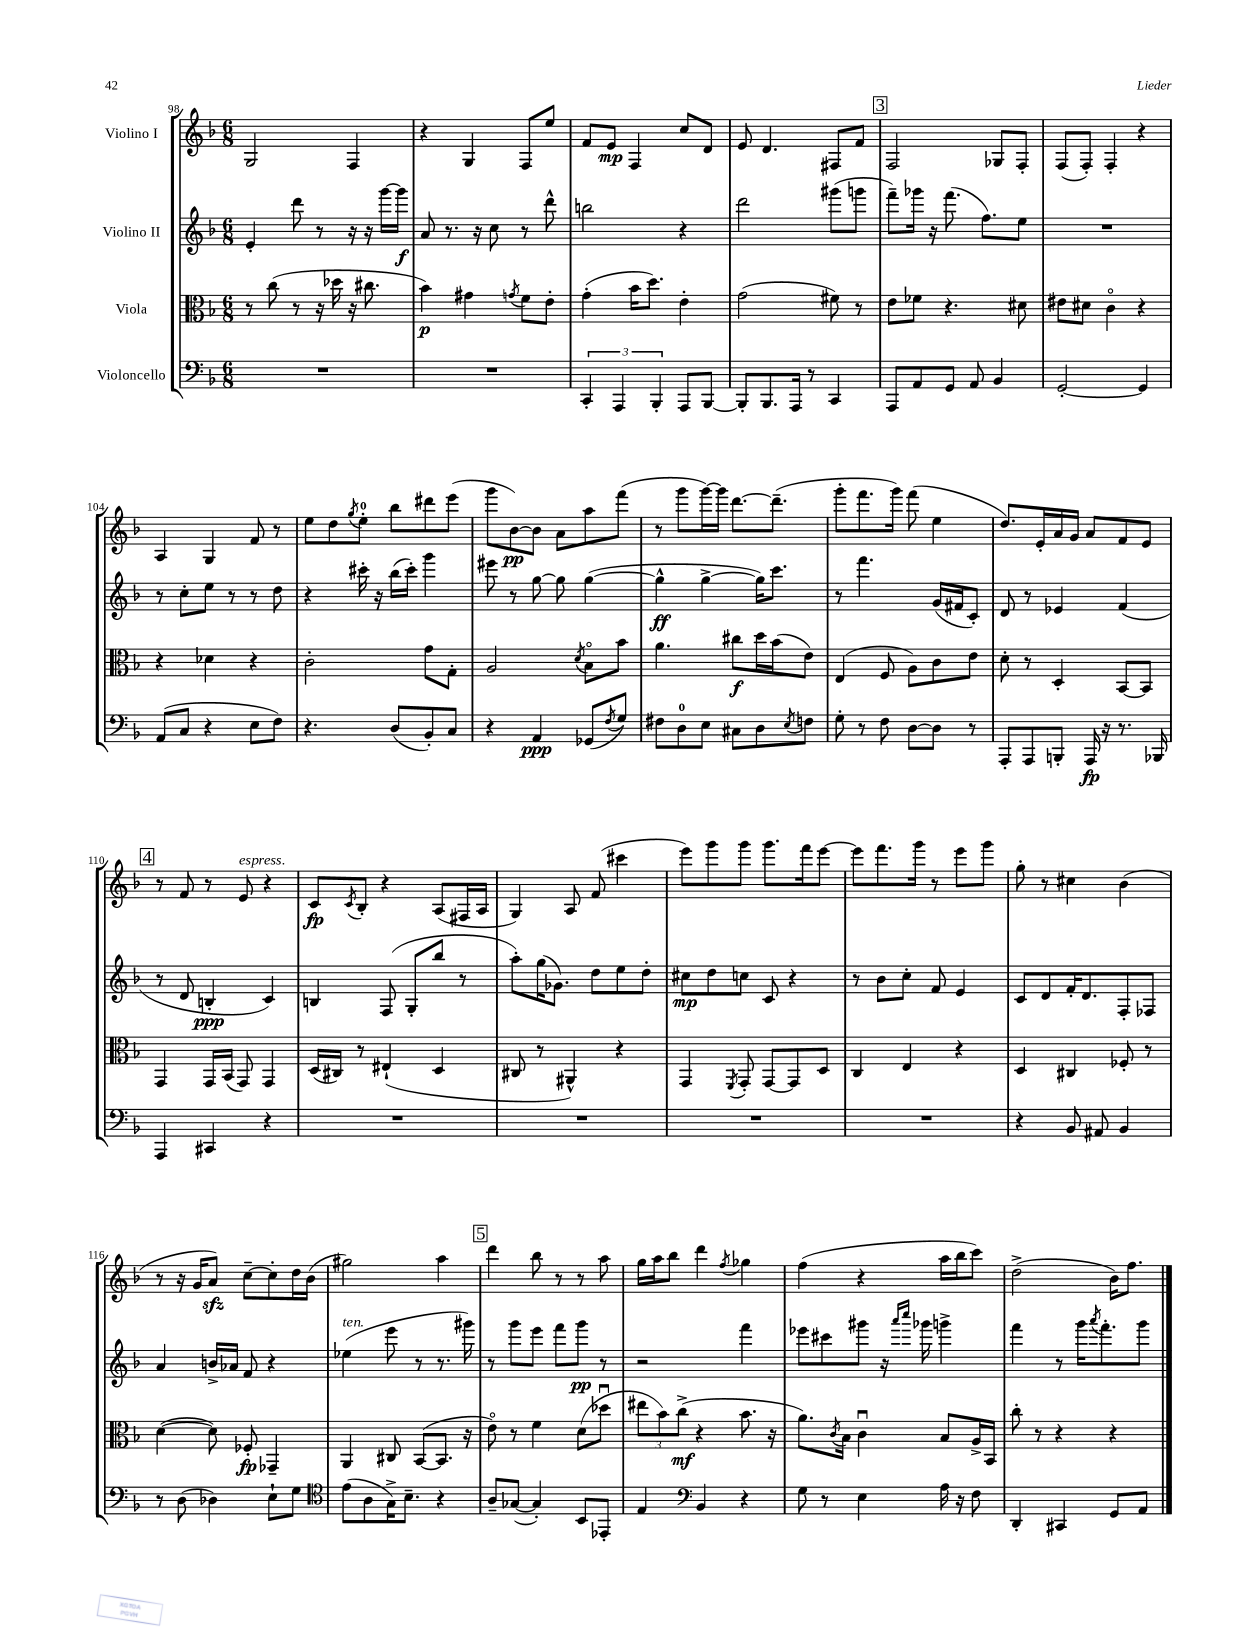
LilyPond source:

<<
\new StaffGroup <<
\new Staff = "s0" \with { instrumentName = "Violino I" } {
    \clef treble \key f \major \numericTimeSignature \time 6/8
    g2 f4 |
    r4 g4 f8 e''8 |
    f'8 e'8\mp f4 c''8 d'8 |
    e'8 d'4. fis8 f'8 |
    \mark \markup { \box "3" } f2 ges8 f8-. |
    f8( f8-.) f4-. r4 |
    a4 g4 f'8 r8 |
    e''8 d''8 \acciaccatura { g''8 } e''8-0-. bes''8 dis'''8 e'''8( |
    g'''8 bes'8~\pp) bes'8 a'8 a''8 f'''8( |
    r8 g'''8 g'''16~) g'''16 d'''8.~ d'''8.--( |
    g'''8-. f'''8. g'''16) f'''8( e''4 |
    d''8.) e'16-. a'16 g'16 a'8 f'8 e'8 |
    \mark \markup { \box "4" } r8 f'8 r8 e'8^\markup { \italic "espress." } r4 |
    c'8\fp \acciaccatura { c'8 } bes8-. r4 a8( fis16 a16 |
    g4) a8 f'8( cis'''4 |
    e'''8) g'''8 g'''8 g'''8. f'''16 e'''8~ |
    e'''8 f'''8. g'''16 r8 e'''8 g'''8 |
    g''8-. r8 cis''4 bes'4( |
    r8 r16 g'16 a'8\sfz) c''8~-- c''8-. d''16 bes'16( |
    gis''2) a''4 |
    \mark \markup { \box "5" } d'''4 bes''8 r8 r8 a''8 |
    g''16 a''16 bes''8 d'''4 \acciaccatura { f''8 } ges''4 |
    f''4( r4 a''16 bes''16 c'''8) |
    d''2->( bes'16) f''8. \bar "|." |
}
\new Staff = "s1" \with { instrumentName = "Violino II" } {
    \clef treble \key f \major \numericTimeSignature \time 6/8
    e'4-. d'''8 r8 r16 r16 g'''16~ g'''16\f |
    a'8 r8. r16 c''8 r8 d'''8-^ |
    b''2 r4 |
    d'''2 gis'''8( g'''8 |
    \mark \markup { \box "3" } f'''8--) ges'''16 r16 f'''8.( f''8.) e''8 |
    R2. |
    r8 c''8-. e''8 r8 r8 d''8 |
    r4 cis'''16-. r16 bes''16( cis'''16-.) g'''4 |
    eis'''8 r8 g''8~ g''8 g''4~( |
    g''4-^\ff g''4~-> g''16) c'''8. |
    r8 f'''4. g'16( fis'16 c'8-.) |
    d'8 r8 ees'4 f'4( |
    \mark \markup { \box "4" } r8 d'8 b4-.\ppp c'4) |
    b4 f8( g8-. bes''8 r8 |
    a''8-.) g''16( ges'8.) d''8 e''8 d''8-. |
    cis''8\mp d''8 c''8 c'8 r4 |
    r8 bes'8 c''8-. f'8 e'4 |
    c'8 d'8 f'16-. d'8. f8-. fes8 |
    a'4 b'16-> aes'16 f'8 r4 |
    ees''4^\markup { \italic "ten." }( e'''8 r8 r8. gis'''16) |
    \mark \markup { \box "5" } r8 g'''8 e'''8 f'''8 g'''8\pp r8 |
    r2 f'''4 |
    ees'''8 cis'''8 gis'''8 r16 \grace { a'''16 c''''16 } ges'''16 g'''4-> |
    f'''4 r8 g'''16 \acciaccatura { a'''8 } f'''8.-. g'''8 \bar "|." |
}
\new Staff = "s2" \with { instrumentName = "Viola" } {
    \clef alto \key f \major \numericTimeSignature \time 6/8
    r8 c''8( r8 r16 des''16 r16 cis''8. |
    bes'4\p) gis'4 \acciaccatura { g'8 } f'8 e'8-. |
    g'4-.( bes'16 d''8.) e'4-. |
    g'2( fis'8) r8 |
    \mark \markup { \box "3" } e'8 fes'8 r4. dis'8 |
    eis'8 dis'8 c'4\flageolet r4 |
    r4 des'4 r4 |
    c'2-. g'8 g8-. |
    a2 \acciaccatura { d'8 } bes8\flageolet bes'8 |
    a'4. cis''8\f d''16 bes'16( e'8) |
    e4( f8 a8) c'8 e'8 |
    d'8-. r8 d4-. bes,8~ bes,8 |
    \mark \markup { \box "4" } g,4 g,16 bes,16( g,8) g,4 |
    d16( cis16) r8 eis4-!( d4 |
    cis8 r8 ais,4-^) r4 |
    g,4 \acciaccatura { f,8 } g,8-. g,8~ g,8 d8 |
    c4 e4 r4 |
    d4 cis4 fes8-. r8 |
    d'4~( d'8) fes8-.\fp ges,4-- |
    a,4 cis8 bes,8~( bes,8. r16 |
    \mark \markup { \box "5" } e'8\flageolet) r8 f'4 d'8( des''8\downbow |
    \tuplet 3/2 { eis''8 bes'8) c''8->\mf( } r4 bes'8. r16 |
    a'8.) \acciaccatura { c'8 } bes16 c'4\downbow bes8 a16-> bes,16 |
    c''8-. r8 r4 r4 \bar "|." |
}
\new Staff = "s3" \with { instrumentName = "Violoncello" } {
    \clef bass \key f \major \numericTimeSignature \time 6/8
    R2. |
    R2. |
    \tuplet 3/2 { c,4-. a,,4 bes,,4-. } a,,8 bes,,8~ |
    bes,,8-. bes,,8. a,,16 r8 c,4 |
    \mark \markup { \box "3" } a,,8 a,8 g,8 a,8 bes,4 |
    g,2~-. g,4 |
    a,8( c8 r4 e8 f8) |
    r4. d8( bes,8-.) c8 |
    r4 a,4\ppp ges,8( \acciaccatura { f8 } g8) |
    fis8 d8-0 e8 cis8 d8 \acciaccatura { e8 } f8 |
    g8-. r8 f8 d8~ d8 r8 |
    a,,8-. a,,8 b,,8-. a,,16\fp r16 r8. bes,,16 |
    \mark \markup { \box "4" } a,,4 cis,4 r4 |
    R2. |
    R2. |
    R2. |
    R2. |
    r4 bes,8 ais,8 bes,4 |
    r8 d8( des4) e8-! g8 |
    \clef tenor e'8( a8 g16->) bes8.-- r4 |
    \mark \markup { \box "5" } a8-- ges8~( ges4-.) bes,8 ees,8-. |
    e4 \clef bass bes,4 r4 |
    g8 r8 e4 a16 r16 f8 |
    d,4-. cis,4 g,8 a,8 \bar "|." |
}
>>
>>
\layout { \context { \Score currentBarNumber = #98 } }
